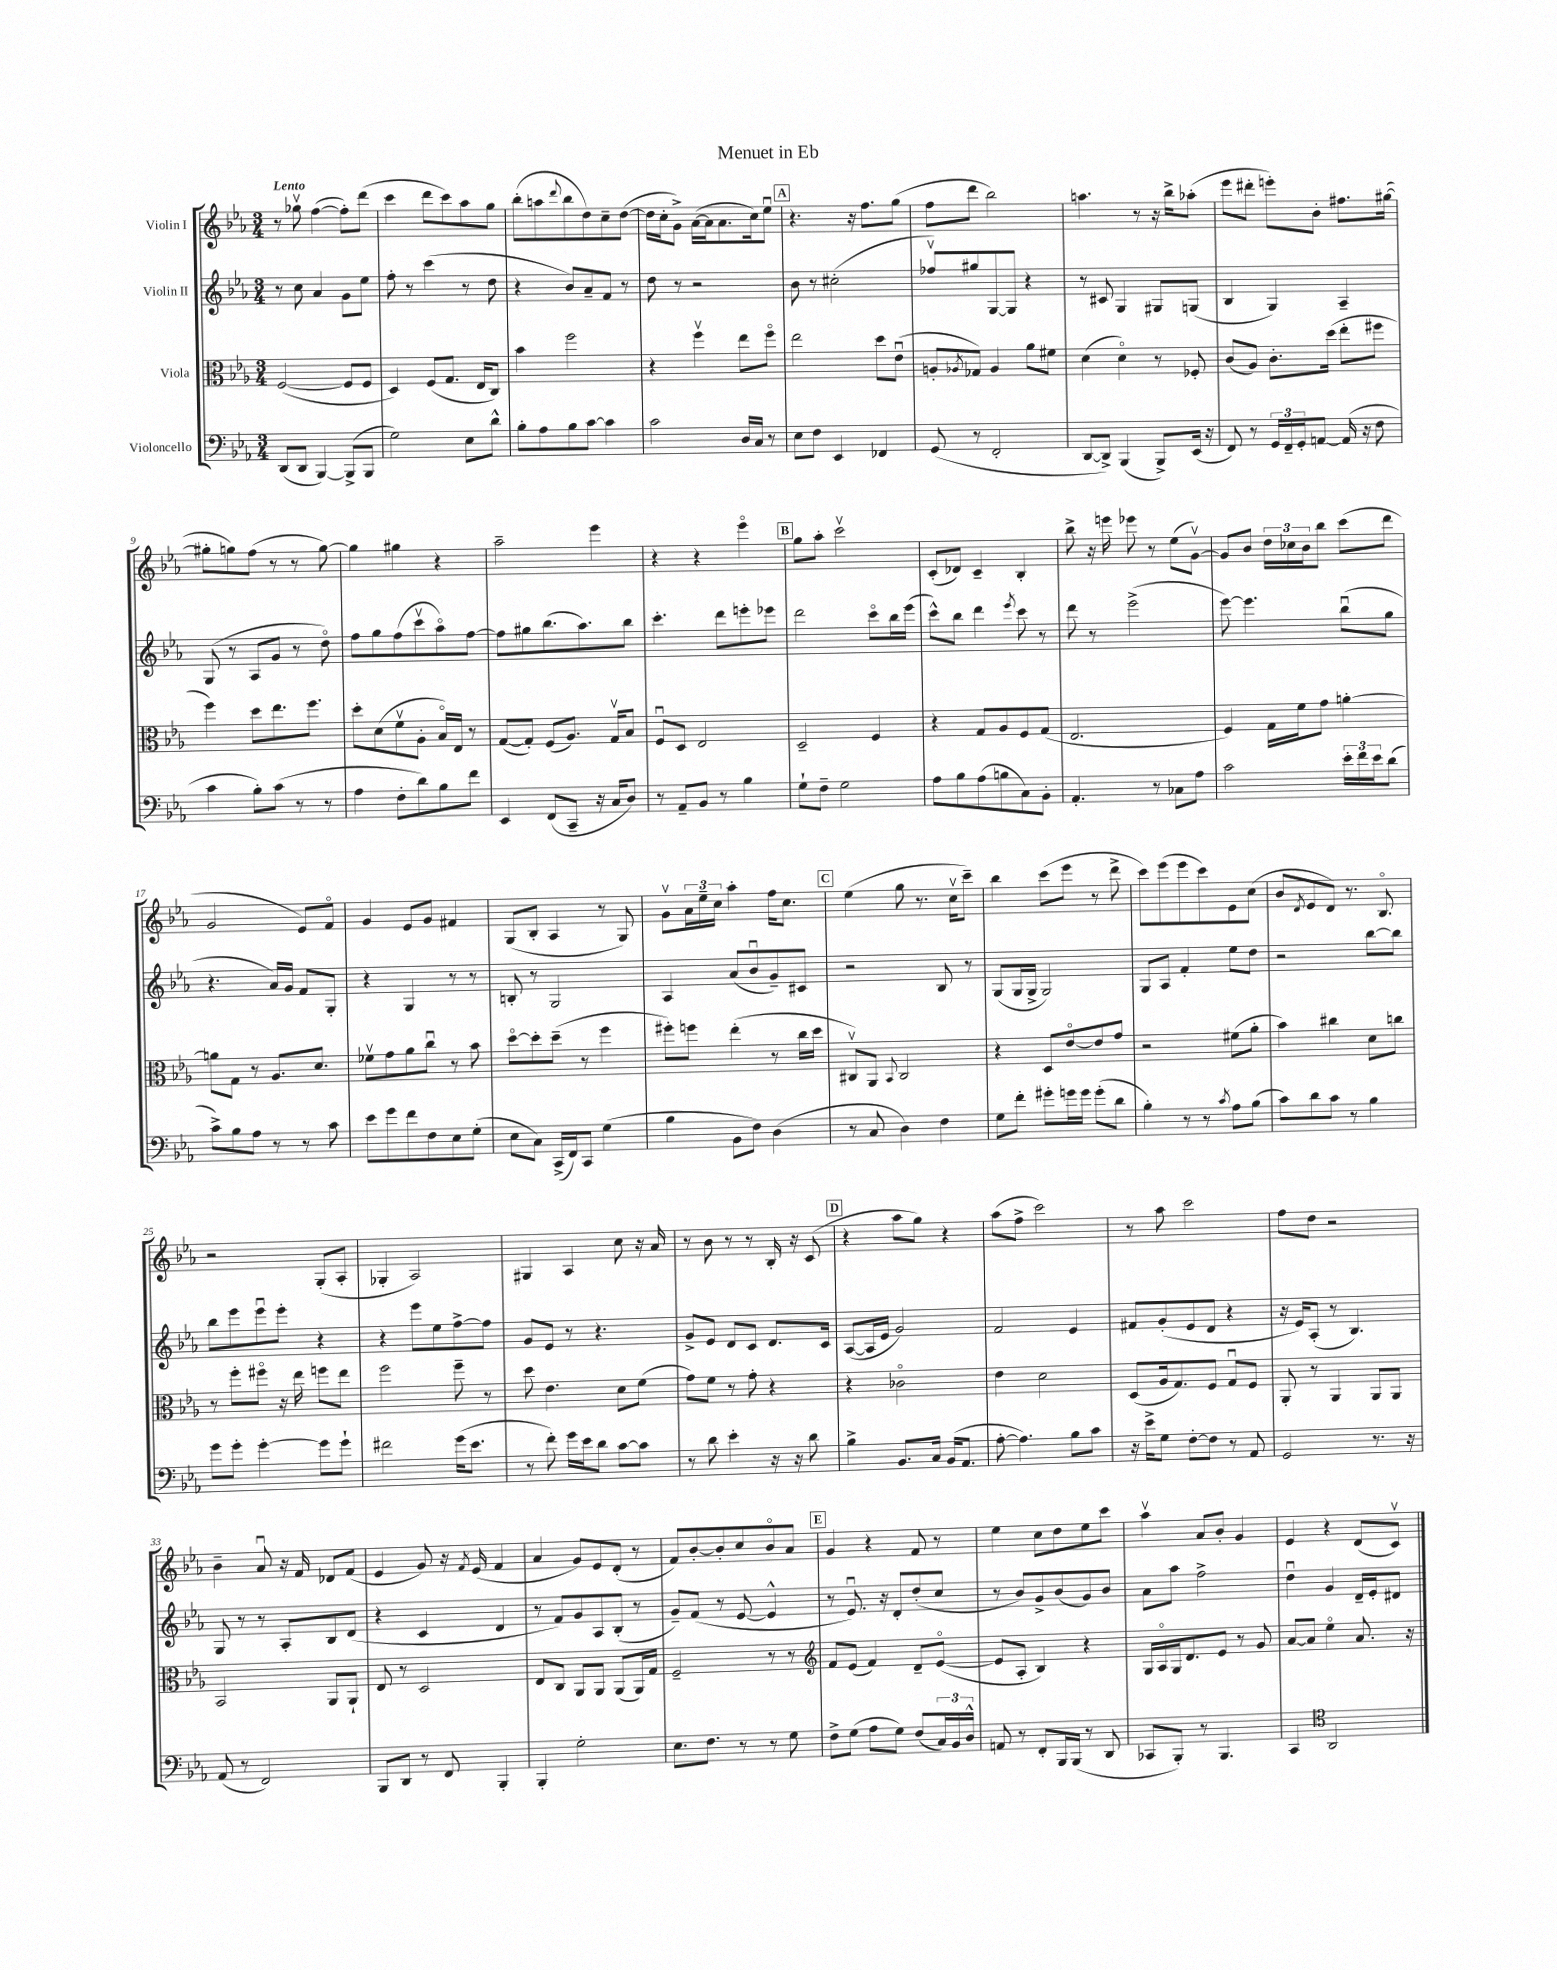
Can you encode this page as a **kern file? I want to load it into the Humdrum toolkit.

**kern	**kern	**kern	**kern
*staff4	*staff3	*staff2	*staff1
*clefF4	*clefC3	*clefG2	*clefG2
*k[b-e-a-]	*k[b-e-a-]	*k[b-e-a-]	*k[b-e-a-]
*M3/4	*M3/4	*M3/4	*M3/4
(8DD	([2F	8r	8r
8DD	.	8cc	8gg-v
[4BBB-)	.	4a-	([4ff
(8BBB-^]	8F]	8g	8ff'])
8BBB-	8F	8ee-	(8ddd
=	=	=	=
2G)	4D)	8ff'	4ccc
.	.	8r	.
.	(8F	(4ccc	8ddd
.	8.G	.	8ccc)
8E-	.	8r	8aa-
.	16E-	.	.
8d^^	8C)	8dd	8gg
=	=	=	=
8B-'	4b-	4r	(8bb-'
8A-	.	.	8aa
.	.	.	8qqddd
8B-	2ff	8b-)	8bb-
[8c	.	8a-~	8dd)
4c]	.	8f	8cc~
.	.	8r	([8dd
=	=	=	=
2c	4r	8dd	16dd]
.	.	.	16cc'
.	.	8r	8g^)
.	4ffv	2r	([16a-
.	.	.	16a-]
.	.	.	8.a-
16D	8ee-	.	.
16C	.	.	16cc)
8r	8ffo	.	8ee-u
=	=	=	=
8E-	2ee-	8b-	4.r
8F	.	8r	.
4EE-	.	(2cc#'	.
.	.	.	16r
.	.	.	8.ff
4FF-	8dd	.	.
.	(8e-u	.	(8gg
=	=	=	=
(8GG	8A'	8ff-v)	8ff
.	8qA-	.	.
8r	8G-)	8gg#	8ddd
2FF'	4A-	[8G	2bb-)
.	.	8G]	.
.	8a-	4r	.
.	8f#	.	.
=	=	=	=
[8DD	(4d	8r	4.aa
8DD^])	.	8c#	.
(4BBB-	4do)	4G	.
.	.	.	8r
8BBB-^)	8r	8G#	16r
.	.	.	16bb-^
(16EE-	8F-'	(8G	(8aa-'
16r	.	.	.
=	=	=	=
8FF)	(8c	4B-	8eee-
8r	8A-)	.	8ddd#'
24GG	8.c'	4G)	8eee')
24FF~	.	.	.
24GG'	.	.	.
[8AA	.	.	8b-'
.	(16dd	.	.
(16AA]	8ee-'	4A-~	8.ff#
16r	.	.	.
8F	8ff#	.	.
.	.	.	([16gg#
=	=	=	=
4c	4ff)	(8G	8gg#']
.	.	8r	8gg)
8B-')	8dd	8A-	(8ff
(8c	8.ee-	8g	8r
8r	.	8r	8r
.	8.ff	.	.
8r	.	8ddo)	[8gg)
=	=	=	=
4A-	8dd'	8ff	4gg]
.	(8d	8gg	.
8F'	8fv	(8ff	4gg#
8d)	8A-'	8cccv	.
8B-	16B-o)	8aa-o)	4r
.	16E-	.	.
8f	8r	[8ff	.
=	=	=	=
4EE-	([8G	8ff]	2aa-~
.	8G'])	8gg#	.
(8FF	(8F	(8.bb-	.
8CC~	8.A-)	.	.
.	.	8.aa-)	.
16r	.	.	4eee-
16C	16Gv	.	.
8D)	8B-	8bb-	.
=	=	=	=
8r	8Fu	4.ccc'	4r
8AA-~	8D	.	.
8BB-	2E-	.	4r
8r	.	8ddd	.
4B-	.	8eee'	4eee-o
.	.	8eee-	.
=	=	=	=
8G`	2D~	2ddd	8gg
8F~	.	.	8aa-'
2G	.	.	2cccv
.	4F	8ccco	.
.	.	16bb-	.
.	.	(16eee-	.
=	=	=	=
8A-	4r	8ccc^^)	(8c'
8B-	.	8bb-	8d-)
(8A-	8G	4ddd	4c~
8B	8A-	.	.
.	.	8qeee-	.
8C)	8F	8ccc	4B-'
8BB-'	(8G	8r	.
=	=	=	=
4.AA-'	2.E-	8ddd	8bb-^
.	.	8r	16r
.	.	.	16eee
.	.	(2eee-^	8eee-
8r	.	.	8r
8C-	.	.	(8ee-
8A-	.	.	[8gv)
=	=	=	=
2c	4F)	[8eee-)	8g]
.	.	4.eee-]	8b-
.	16G	.	24dd
.	.	.	24cc-
.	16f	.	.
.	.	.	24b-
.	8g	.	8bb-
24e-'	[4a'	(8bb-u	(8ccc
24f	.	.	.
24e-	.	.	.
(8d	.	8gg	8ddd
=	=	=	=
8c^)	8a]	4.r	2g
8B-	8G	.	.
8A-	8r	.	.
8r	8.A-	16a-)	.
.	.	16g	.
8r	.	8f	8e-)
.	8.d	.	.
8c	.	8G'	8fo
=	=	=	=
8e-	8f-v	4r	4g
8g	8g	.	.
8f	8a-	4G	8e-
8F	8ccu	.	8g
8E-	8r	8r	4f#
(8G'	8b-	8r	.
=	=	=	=
8E-	[8ddo	8B'	(8G
8C)	8dd']	8r	8B-'
(16CC^	(8dd~	2G	4A-
16FF)	.	.	.
8CC	8r	.	.
(4G	4ff	.	8r
.	.	.	8G)
=	=	=	=
4B-	8ff#')	4A-	8gv
.	8ff	.	24a-
.	.	.	24ee-~
.	.	.	24cc
8BB-	(4ee-'	(8a-	4aa-'
8F)	.	8b-u	.
(4D	8r	8g~)	16ff
.	.	.	8.cc
.	16cc	8c#	.
.	16dd	.	.
=	=	=	=
8r	8C#v)	2r	(4ee-
8C	8AA-	.	.
.	8qqBB-	.	.
4D)	2C#	.	8gg
.	.	.	8.r
4F	.	8B-	.
.	.	.	16ccv
.	.	8r	8ccc~)
=	=	=	=
8G	4r	(8G	4bb-
8f'	.	16G	.
.	.	16G^	.
8g#'	8D	2G)	(8ccc
16g	[8e-o	.	8eee-
16g	.	.	.
(8g'	8e-]	.	8r
8d	8g	.	8ddd^
=	=	=	=
4B-')	2r	8G	8ccc)
.	.	8A-	(8eee-
8r	.	4f'	8eee-
8r	.	.	8ccc)
8qc	.	.	.
8A-	(8f#	8ee-	8e-
(8B-	8a-'	8dd	(8cc
=	=	=	=
8c)	4b-)	2r	8b-
.	.	.	8qd
8d	.	.	8e-
8c	4cc#	.	8d)
8r	.	.	8.r
4B-	8d	[8bb-	.
.	.	.	8.B-o
.	8cc	8bb-]	.
=	=	=	=
8g	8r	8bb-	2r
8g'	8ff'	8eee-	.
[4g'	8ff#o	8eee-u	.
.	16r	8eee-'	.
.	16ee-	.	.
8g]	8ff	4r	(8G'
8g`	8ee-	.	8A-'
=	=	=	=
2f#	2ff	4r	4G-'
.	.	8eee-	2A-)
.	.	8ee-	.
(16g	8ff~	[8ff^	.
8.e-	.	.	.
.	8r	8ff]	.
=	=	=	=
8r	8dd	8g	4G#
8f')	4.e-	8e-	.
16g	.	8r	4A-
16e-	.	.	.
8d	.	4.r	.
[8c	8d	.	8cc
8c]	(8f	.	16r
.	.	.	16a-
=	=	=	=
8r	8g)	8g^	8r
8d	8f	8e-	8b-
4e-'	8r	8d	8r
.	8g'	8c	8r
16r	4r	8.d	16B-'
16r	.	.	16r
8d	.	.	(8c
.	.	16c	.
=	=	=	=
4B-^	4r	([8A-	4r
.	.	16A-]	.
.	.	16e-	.
8.BB-	2c-o	2g)	8aa-
.	.	.	8gg)
16C	.	.	.
(16BB-	.	.	4r
8.AA-	.	.	.
=	=	=	=
[8A-'	4e-	2f	(8aa-
4.A-])	.	.	8ff^
.	2d	.	2ccc)
8B-	.	4e-	.
8c	.	.	.
=	=	=	=
16r	(8D	8f#	8r
16e-^	.	.	.
8G	16A-	(8g'	8aa-
.	8.G)	.	.
[8F'	.	8e-	2ccc
8F]	8F	8d	.
8r	8Gu	4r	.
8AA-	8F	.	.
=	=	=	=
2GG	8AA-'	16r	8ff
.	.	16e-)	.
.	8r	(8A-'	8dd
.	4AA-	8r	2r
.	.	4.B-)	.
8.r	8AA-	.	.
.	8AA-	.	.
16r	.	.	.
=	=	=	=
(8AA-	2BB-	8G	4b-~
8r	.	8r	.
2FF)	.	8r	8a-u
.	.	8A-'	16r
.	.	.	16f
.	8AA-	8B-	8d-
.	8AA-`	(8d	(8f
=	=	=	=
8BBB-	8E-	4r	4e-
8DD	8r	.	.
8r	2D	4c	8g)
8FF	.	.	16r
.	.	.	8qf
.	.	.	(16e-
4BBB-'	.	4d	4f
=	=	=	=
4BBB-'	8E-	8r	4a-
.	8C	8f)	.
2G'	8AA-	8g	8g)
.	8AA-	8A-	8e-
.	(8AA-	(8B-'	(8d'
.	16AA-)	8r	8r
.	16G	.	.
=	=	=	=
8.E-	2F~	8g~)	8f)
.	.	(8f	[8b-'
8.F	.	.	.
.	.	8r	8b-']
8r	.	[8e-	8cc
8r	8r	4e-^^]	8b-o
8G	8r	.	8a-
=	=	=	=
*	*clefG2	*	*
8F^	8f	8r	4g
(8G	(8e-	8.e-u)	.
8A-	4f)	.	4r
.	.	16r	.
8G)	.	8d'	.
(8F	8d~	(8dd'	8f
24C)	([8e-o	8cc	8r
24BB-	.	.	.
24D^^	.	.	.
=	=	=	=
8AA	8e-]	8r	4ee-
8r	8A-'	8b-)	.
8FF'	4B-)	8g^	8cc
16BBB-	.	(8b-	8dd
(16BBB-	.	.	.
8r	4r	8g)	8ee-
8DD	.	8b-	8ccc
=	=	=	=
8CC-	16G	8a-	4aa-v
.	16A-o	.	.
8BBB-')	16G	8aa-	.
.	8.d	.	.
8r	.	2ff^	8a-
4.BBB-	8e-	.	8b-'
.	8r	.	4g
.	8g	.	.
=	=	=	=
4CC	[8a-	4ddu	4e-
.	8a-]	.	.
*clefC4	*	*	*
2AA-	4ee-o	4g	4r
.	8.a-	16d~	(8d
.	.	16e-'	.
.	.	8d#	8cv)
.	16r	.	.
==	==	==	==
*-	*-	*-	*-
